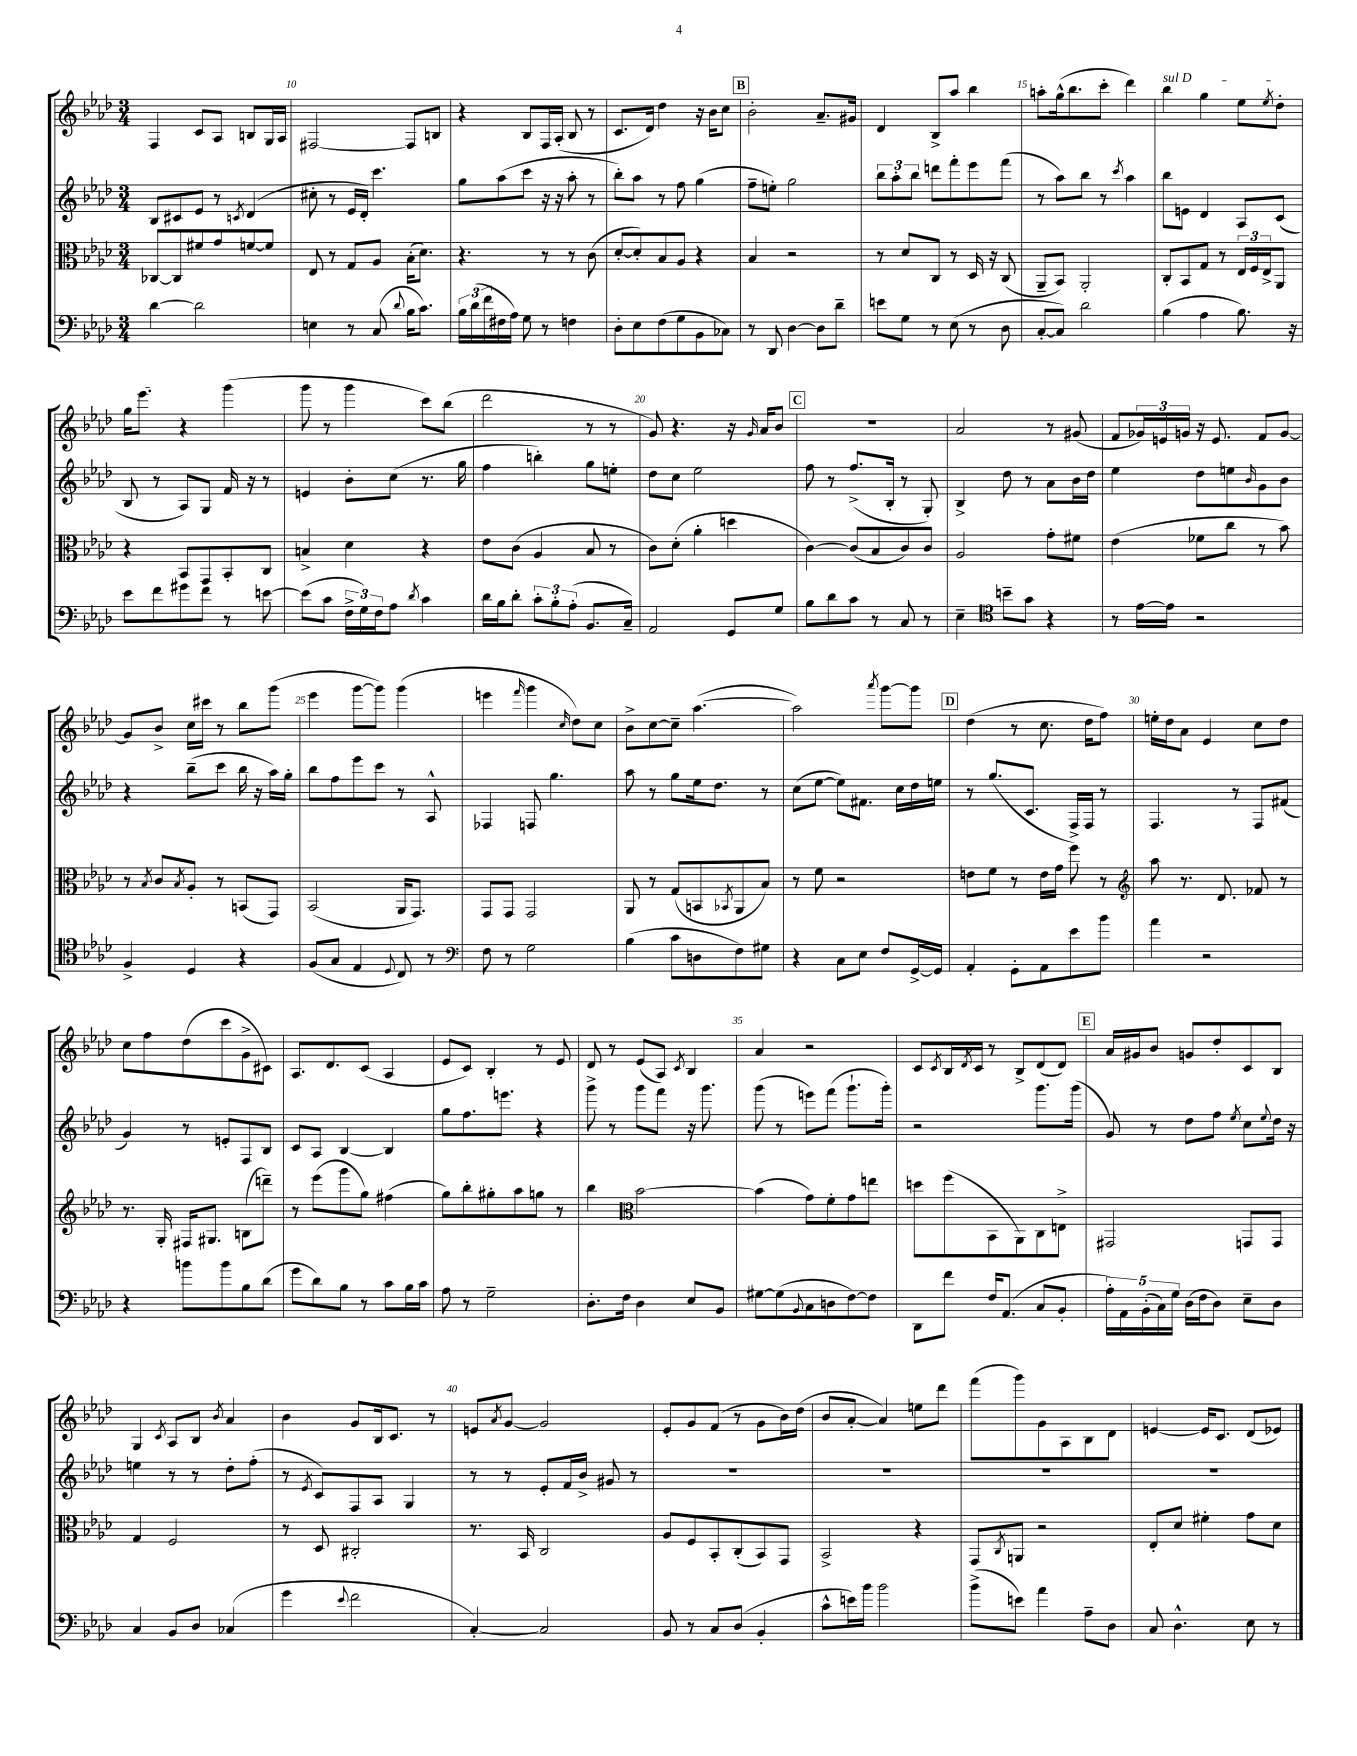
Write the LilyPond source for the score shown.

<<
\new StaffGroup <<
\new Staff = "s0" {
    \clef treble \key aes \major \numericTimeSignature \time 3/4
    f4 c'8 aes8 b8 g16 aes16 |
    fis2~ fis8 b8 |
    r4 bes8 f16 aes16-.( bes8 r8 |
    c'8. des'16) des''4 r16 bes'16 c''8 |
    \mark \markup { \box "B" } bes'2-. aes'8.-- gis'16 |
    des'4 bes8-> aes''8 bes''4 |
    a''8-. g''16-^( bes''8. c'''8-. des'''4) |
    \once \override TextSpanner.bound-details.left.text = \markup { \italic "sul D" } bes''4\startTextSpan g''4 ees''8 \acciaccatura { ees''8 } des''8-. |
    g''16 ees'''8.\stopTextSpan r4 g'''4( |
    g'''8 r8 g'''4 c'''8) bes''8( |
    des'''2 r8 r8 |
    g'8) r4. r16 \grace { g'16 } aes'16 bes'8 |
    \mark \markup { \box "C" } R2. |
    aes'2 r8 gis'8( |
    f'8 \tuplet 3/2 { ges'16) e'16 g'16 } r16 e'8. f'8 g'8~ |
    g'8 bes'8-> c''16 cis'''16 r8 bes''8 g'''8( |
    ees'''4 g'''8~ g'''8) g'''4( |
    e'''4 \grace { f'''16 } g'''4 \grace { c''16 } des''8) c''8 |
    bes'8-> c''8~ c''8-- aes''4.~( |
    aes''2) \acciaccatura { aes'''8 } g'''8~ g'''8 |
    \mark \markup { \box "D" } des''4( r8 c''8. des''16 f''8) |
    e''16-. des''16 aes'8 ees'4 c''8 des''8 |
    c''8 f''8 des''8( c'''8 g'8-> cis'8) |
    aes8. des'8. c'8( aes4 |
    ees'8 c'8) bes4-. r8 ees'8 |
    des'8 r8 ees'8( aes8) \acciaccatura { c'8 } bes4 |
    aes'4 r2 |
    c'8 \acciaccatura { c'8 } bes16 \acciaccatura { des'8 } c'16 r8 bes8-> des'8( des'8) |
    \mark \markup { \box "E" } aes'16 gis'16 bes'8 g'8 des''8-. c'8 bes8 |
    g4 \acciaccatura { c'8 } aes8 bes8 \acciaccatura { bes'8 } aes'4 |
    bes'4 g'8 bes16 c'8. r8 |
    e'8 \acciaccatura { aes'8 } g'8~ g'2 |
    ees'8-. g'8 f'8( r8 g'8 bes'16) des''16( |
    bes'8 aes'8~-. aes'4) e''8 des'''8 |
    f'''8( g'''8) g'8 aes8 bes8 des'8 |
    e'4~ e'16 c'8. des'8( ees'8) \bar "|." |
}
\new Staff = "s1" {
    \clef treble \key aes \major \numericTimeSignature \time 3/4
    bes8 cis'8 ees'8 r8 \acciaccatura { c'8 } des'4( |
    cis''8-. r8 ees'16 des'16-.) c'''4. |
    g''8 aes''8( c'''8 r16 r16 aes''8-. r8 |
    bes''8-.) aes''8 r8 f''8 g''4( |
    \mark \markup { \box "B" } f''8-- e''8-.) g''2 |
    \tuplet 3/2 { bes''8 aes''8-. bes''8 } d'''8 f'''8-. ees'''8 f'''8( |
    r8 aes''8) bes''8 r8 \acciaccatura { c'''8 } aes''4 |
    bes''8 e'8 des'4 aes8 c'8( |
    bes8 r8 aes8) g8 f'16 r16 r8 |
    e'4 bes'8-. c''8( r8. g''16 |
    f''4 b''4-.) g''8 e''8-. |
    des''8 c''8 ees''2 |
    \mark \markup { \box "C" } f''8 r8 f''8.->( bes16-. r8 g8-.) |
    bes4-> des''8 r8 aes'8 bes'16 des''16 |
    ees''4 des''8 e''8 \grace { bes'16 } g'8 bes'8 |
    r4 bes''8--( c'''8 bes''16 r16 aes''16) g''16-. |
    bes''8 f''8 ees'''8 c'''8 r8 aes8-^ |
    fes4 f8 g''4. |
    aes''8 r8 g''8 ees''16 des''8. r8 |
    c''8( ees''8~ ees''8) fis'8. c''16 des''16 e''16 |
    \mark \markup { \box "D" } r8 g''8.( c'8. f16->) f16 r8 |
    f4. r8 f8 fis'8( |
    g'4) r8 e'8-. f8 bes8 |
    c'8 aes8 bes4~ bes4 |
    g''8 f''8. e'''8. r4 |
    g'''8-> r8 g'''8 f'''8 r16 g'''8. |
    g'''8( r8 e'''8) f'''8( g'''8.-! g'''16-.) |
    r2 g'''8. g'''16( |
    \mark \markup { \box "E" } g'8) r8 des''8 f''8 \acciaccatura { ees''8 } c''8 \appoggiatura { ees''8 } des''16 r16 |
    e''4 r8 r8 des''8-. f''8-.( |
    r8 \acciaccatura { ees'8 } c'8) f8 aes8 g4 |
    r8 r8 ees'8-. f'16 bes'16-> gis'8 r8 |
    R2. |
    R2. |
    R2. |
    R2. \bar "|." |
}
\new Staff = "s2" {
    \clef alto \key aes \major \numericTimeSignature \time 3/4
    ces8~ ces8 fis'8 g'8 f'8~ f'8 |
    ees8 r8 g8 aes8 bes16-.( des'8.) |
    r4. r8 r8 c'8( |
    des'8~-. des'8-.) bes8 aes8 r4 |
    \mark \markup { \box "B" } bes4 r2 |
    r8 des'8 c8 r8 des16 r16 c8( |
    aes,8-- bes,8) aes,2-. |
    c8-. bes,8 g8 r8 \tuplet 3/2 { ees16 f16 ees16-> } aes,8 |
    r4 bes,8 g,8 bes,8-. c8 |
    b4-> des'4 r4 |
    ees'8 c'8( aes4 bes8 r8 |
    c'8) des'8-.( aes'4-. d''4 |
    \mark \markup { \box "C" } c'4~) c'8( bes8 c'8) c'8 |
    aes2 g'8-. fis'8 |
    ees'4( fes'8 c''8 r8 bes'8) |
    r8 \acciaccatura { bes8 } c'8 \acciaccatura { bes8 } aes8-. r8 b,8( g,8) |
    bes,2( aes,16 g,8.) |
    g,8 g,8 g,2 |
    aes,8 r8 g8( b,8 \acciaccatura { bes,8 } aes,8 bes8) |
    r8 f'8 r2 |
    \mark \markup { \box "D" } e'8 f'8 r8 e'16 g'16 f''8 r8 |
    \clef treble aes''8 r8. des'8. fes'8 r8 |
    r8. g16-. fis16 gis8. b8( d'''8--) |
    r8 ees'''8( g'''8 g''8) fis''4( |
    g''8) bes''8-. gis''8-. aes''8 g''8 r8 |
    bes''4 \clef alto bes'2~ |
    bes'4( g'8) f'8-. g'8 e''8 |
    d''8 f''8( bes,8 aes,8) c8 e8-> |
    \mark \markup { \box "E" } gis,2 g,8 g,8 |
    g4 f2 |
    r8 des8 cis2-. |
    r8. bes,16 c2 |
    aes8 f8 bes,8-. c8-.( bes,8) g,8 |
    bes,2-> r4 |
    g,8 \acciaccatura { c8 } a,8 r2 |
    ees8-. des'8 fis'4-. g'8 des'8 \bar "|." |
}
\new Staff = "s3" {
    \clef bass \key aes \major \numericTimeSignature \time 3/4
    des'4~ des'2 |
    e4 r8 c8( \appoggiatura { des'8 } bes16 c'8.) |
    \tuplet 3/2 { bes16 des'16( f'16 } fis16 aes16) g8 r8 f4 |
    des8-. ees8 f8( g8 bes,8 ces8) |
    \mark \markup { \box "B" } r8 des,8 des4~ des8 des'8-- |
    e'8 g8 r8 ees8( r8 des8 |
    c8~-. c8) des'2 |
    bes4( aes4 bes8.) r16 |
    ees'8 f'8 gis'8 f'8 r8 e'8~ |
    e'8( c'8 \tuplet 3/2 { f16-> g16) f16 } aes8 \acciaccatura { des'8 } c'4 |
    des'16 bes16 des'8-. \tuplet 3/2 { c'8-. bes8-. aes8-.( } bes,8. c16--) |
    aes,2 g,8 g8 |
    \mark \markup { \box "C" } bes8 des'8 c'8 r8 c8 r8 |
    ees4-- \clef tenor b'8-- g'8 r4 |
    r8 ees'16~ ees'16 r2 |
    f4-> des4 r4 |
    f8( g8 ees4 \appoggiatura { des8 } c8) r8 |
    \clef bass f8 r8 g2 |
    bes4( c'8 d8 f8) gis8 |
    r4 c8 ees8 f8 g,16~-> g,16 |
    \mark \markup { \box "D" } aes,4-. g,8-. aes,8 ees'8 bes'8 |
    aes'4 r2 |
    r4 b'8 b'8 bes8 des'8( |
    g'8 des'8) bes8 r8 c'8 bes16 c'16 |
    aes8 r8 g2-- |
    des8.-. f16 des4 ees8 bes,8 |
    gis8~ gis8( \appoggiatura { bes,8 } c8 d8 f8~) f8 |
    des,8 f'8 f16 aes,8.( c8 bes,8-. |
    \mark \markup { \box "E" } \tuplet 5/4 { aes16-.) aes,16 bes,16-.( c16) g16 } des16( f16 des8) ees8-- des8 |
    c4 bes,8 des8 ces4( |
    g'4 \appoggiatura { ees'8 } f'2 |
    c4~-.) c2 |
    bes,8 r8 c8 des8( bes,4-. |
    c'8-^ e'16) bes'16 bes'2 |
    bes'8->( e'8) aes'4 aes8-- des8 |
    c8 des4.-^ ees8 r8 \bar "|." |
}
>>
>>
\layout { \context { \Score currentBarNumber = #9 \override BarNumber.break-visibility = ##(#f #t #t) barNumberVisibility = #(every-nth-bar-number-visible 5) } }
